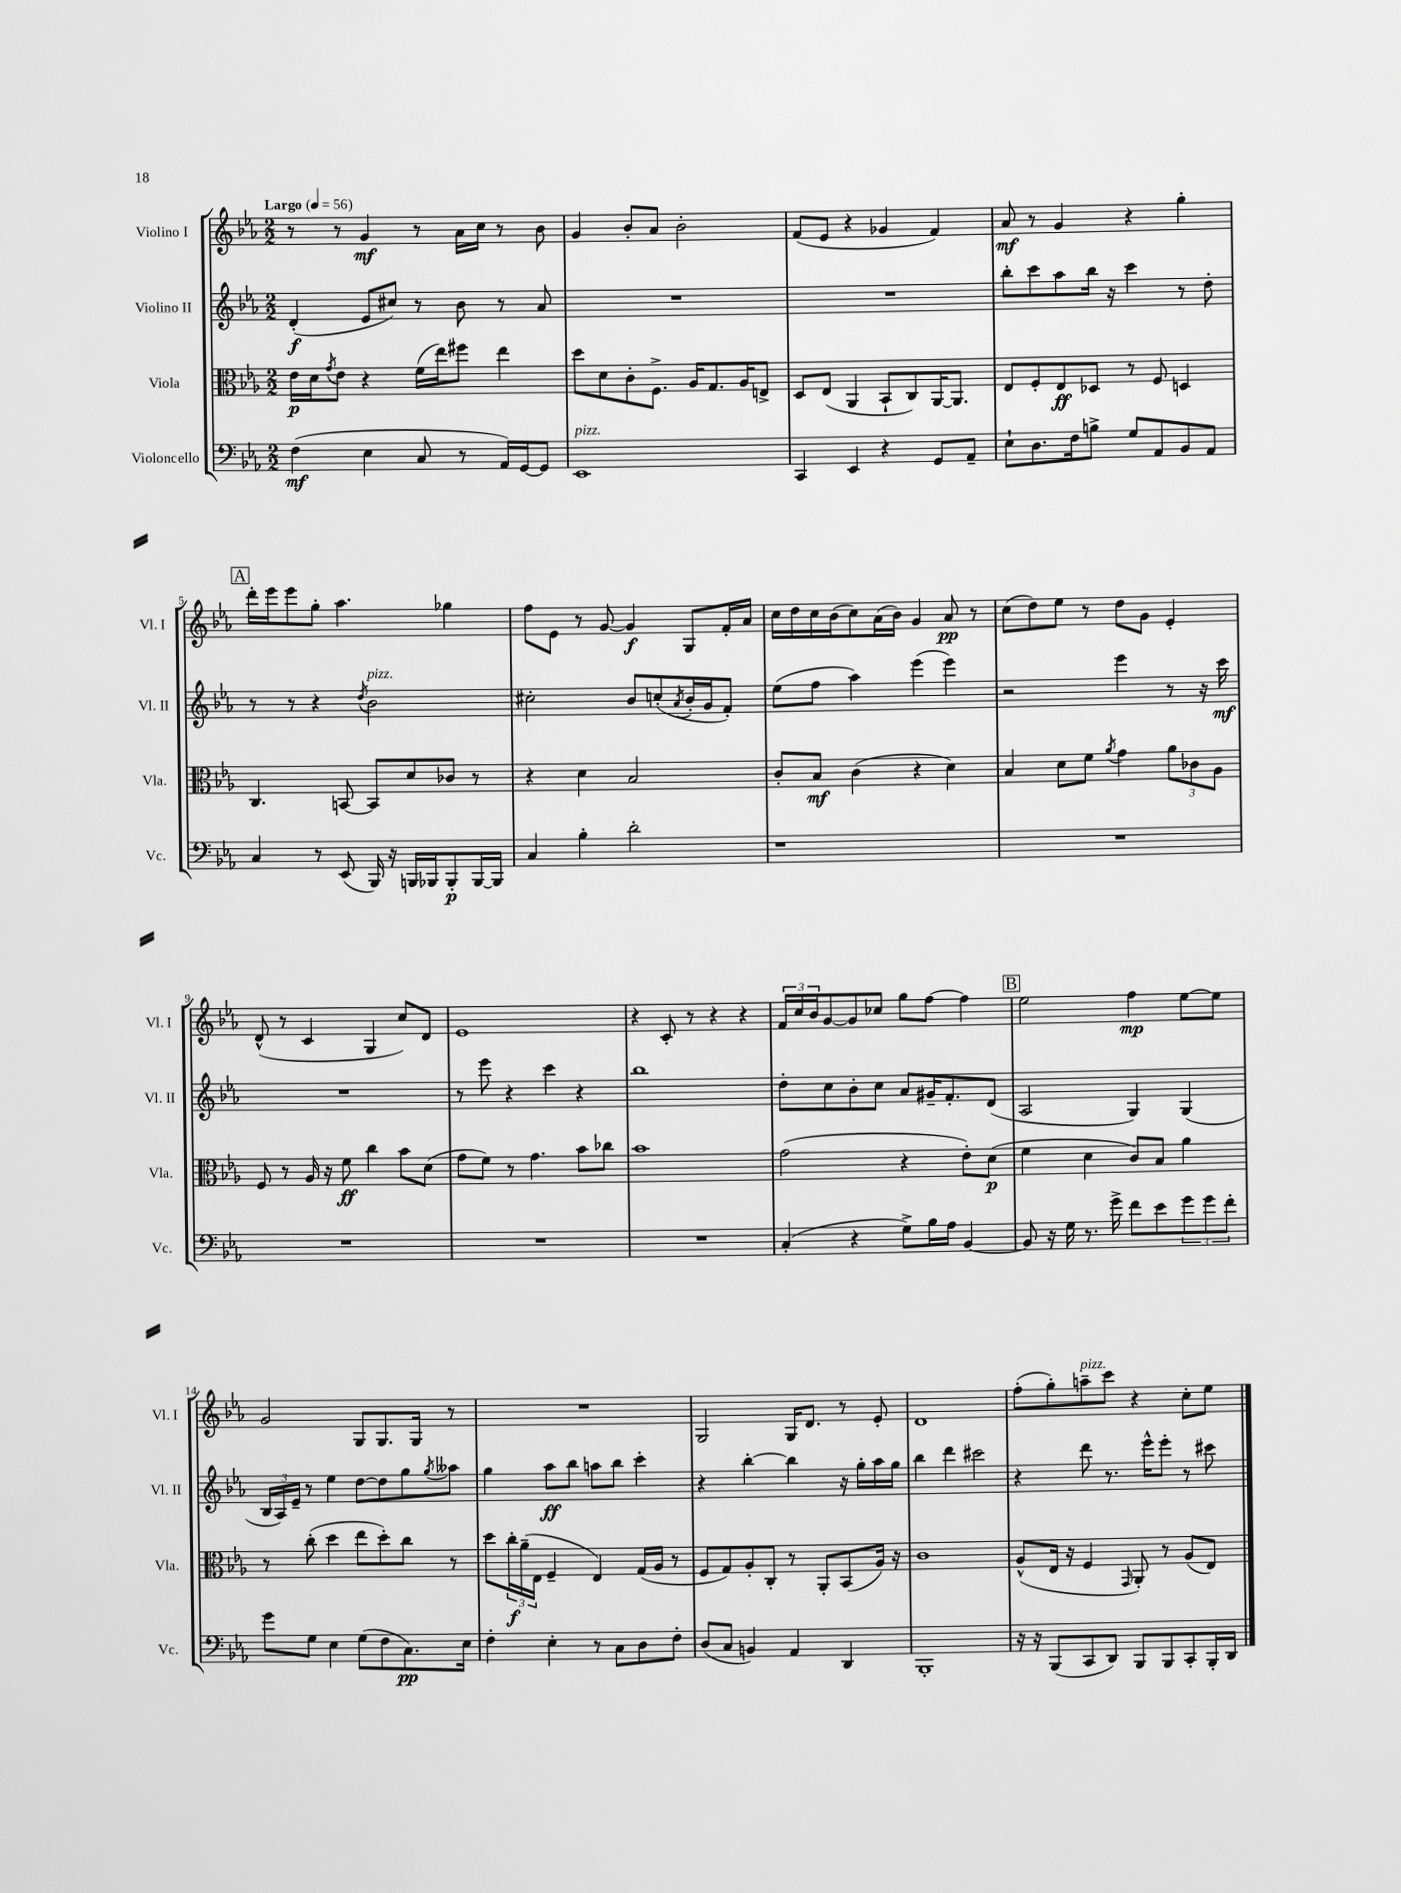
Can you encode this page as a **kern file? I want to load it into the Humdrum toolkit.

**kern	**kern	**kern	**kern
*staff4	*staff3	*staff2	*staff1
*clefF4	*clefC3	*clefG2	*clefG2
*k[b-e-a-]	*k[b-e-a-]	*k[b-e-a-]	*k[b-e-a-]
*M2/2	*M2/2	*M2/2	*M2/2
*MM56	*MM56	*MM56	*MM56
(4F	16e-	(4d'	8r
.	16d	.	.
.	8qg	.	.
.	8e-	.	8r
4E-	4r	8e-	4g
.	.	8cc#)	.
8C	(16f	8r	8r
.	16ee-)	.	.
8r	8ff#	8b-	16a-
.	.	.	16cc
16AA-)	4ee-	8r	8r
[16GG	.	.	.
8GG]	.	8a-	8b-
=	=	=	=
1EE-	8dd	1r	4g
.	8d	.	.
.	8c'	.	8b-'
.	8.F^	.	8a-
.	.	.	2b-'
.	16A-	.	.
.	8.G	.	.
.	16A-	.	.
.	8E^	.	.
=	=	=	=
4CC	8D	1r	(8f
.	(8E-	.	8e-
4EE-	4AA-	.	4r
4r	8BB-`	.	4g-
.	8C)	.	.
8GG	[16AA-	.	4f)
.	8.AA-]	.	.
8AA-~	.	.	.
=	=	=	=
8E-`	8E-	8bb-'	8a-
8.D	8F'	8ccc	8r
.	8E-	8aa-	4g
16F	.	.	.
8B^	8D-	16bb-	.
.	.	16r	.
8G	8r	4ccc	4r
8AA-	8F	.	.
8BB-	4D	8r	4gg'
8AA-	.	8dd'	.
=	=	=	=
4C	4.C	8r	16ddd'
.	.	.	16eee-
.	.	8r	8eee-
8r	.	4r	8gg'
(8EE-	[8BB	.	4.aa-
.	.	8qdd	.
16BBB-)	8BB]	2b-	.
16r	.	.	.
16BBB	8d	.	.
16BBB-	.	.	.
8BBB-'	8c-	.	4gg-
[16BBB-	8r	.	.
16BBB-]	.	.	.
=	=	=	=
4C	4r	2cc#'	8ff
.	.	.	8e-
4B-'	4d	.	8r
.	.	.	[8g
2d'	2B-	8b-	4g]
.	.	(8cc'	.
.	.	8qa-	.
.	.	16b-'	8G
.	.	16g	.
.	.	8f')	16f'
.	.	.	16a-
=	=	=	=
1r	8c'	(8ee-	16cc
.	.	.	16dd
.	8B-	8ff	16cc
.	.	.	(16b-
.	(4c	4aa-)	8cc)
.	.	.	(16a-
.	.	.	16b-)
.	4r	(4eee-	4g
.	4d)	4eee-)	8a-
.	.	.	8r
=	=	=	=
1r	4B-	2r	(8cc
.	.	.	8dd)
.	8d	.	8ee-
.	8f	.	8r
.	8qa-	.	.
.	4g	4eee-	8dd
.	.	.	8g
.	12a-	8r	4e-'
.	12c-	.	.
.	.	16r	.
.	12A-	.	.
.	.	16ccc	.
=	=	=	=
1r	8F	1r	(8d^^
.	8r	.	8r
.	16A-	.	4c
.	16r	.	.
.	8f	.	.
.	4cc	.	4G
.	8b-	.	8cc)
.	(8d	.	8d
=	=	=	=
1r	8g	8r	1e-
.	8f)	8eee-	.
.	8r	4r	.
.	4.g	.	.
.	.	4ccc	.
.	8b-	4r	.
.	8cc-	.	.
=	=	=	=
1r	1b-	1bb-	4r
.	.	.	8c'
.	.	.	8r
.	.	.	4r
.	.	.	4r
=	=	=	=
(4C'	(2g	8dd'	24f
.	.	.	24cc
.	.	.	24b-
.	.	8cc	[8g
4r	.	8b-'	8g]
.	.	8cc	8cc-
8G^)	4r	8a-	8gg
16B-	.	16g#~	[8ff
16A-	.	8.f'	.
[4BB-	8e-')	.	4ff]
.	(8d	(8d	.
=	=	=	=
8BB-]	4f	2A-	2ee-
16r	.	.	.
16G	.	.	.
8.r	4d	.	.
16g^	.	.	.
8f	8c)	4G)	4ff
8e-	8B-	.	.
12g	4a-	(4G	[8ee-
12g	.	.	.
.	.	.	8ee-]
12f'	.	.	.
=	=	=	=
8g	8r	24B-	2g
.	.	24A-)	.
.	.	24e-~	.
8G	(8cc'	8r	.
4E-	4dd	4ee-	.
(8G	8ee-	[8dd	8G
8F	8dd')	8dd]	8.G
8.C)	8cc	8gg	.
.	.	.	16G
.	.	8qgg	.
.	8r	8aa--	8r
16E-	.	.	.
=	=	=	=
4F'	8dd	4gg	1r
.	24cc'	.	.
.	(24a-~	.	.
.	24E-	.	.
4E-'	4F~	8aa-	.
.	.	8bb-	.
8r	4E-)	8aa	.
8C	.	8bb-	.
8D	(16G	4ccc'	.
.	16A-	.	.
8F'	8r	.	.
=	=	=	=
(8D	8F	4r	2G
8C	8G)	.	.
4BB)	8A-'	[4bb-'	.
.	8C'	.	.
4AA-	8r	4bb-]	16G
.	.	.	8.d
.	8AA-'	.	.
4DD	(8BB-	16r	8r
.	.	16gg'	.
.	16A-)	16aa-	8e-'
.	16r	16gg	.
=	=	=	=
1BBB-'	1c	4bb-	1d
.	.	4ddd	.
.	.	2ccc#	.
=	=	=	=
16r	(8A-^^	4r	(8ff'
16r	.	.	.
(8BBB-	16E-	.	8gg')
.	16r	.	.
8CC	4F	8ddd	8aa~
8DD)	.	8.r	8ccc
.	16qqGG	.	.
8BBB-	8AA-')	.	4r
.	.	16eee-^^	.
8BBB-	8r	8eee-'	.
8CC'	(8A-	8r	8cc'
16BBB-'	8E-)	8ccc#	8ee-
16DD	.	.	.
==	==	==	==
*-	*-	*-	*-
